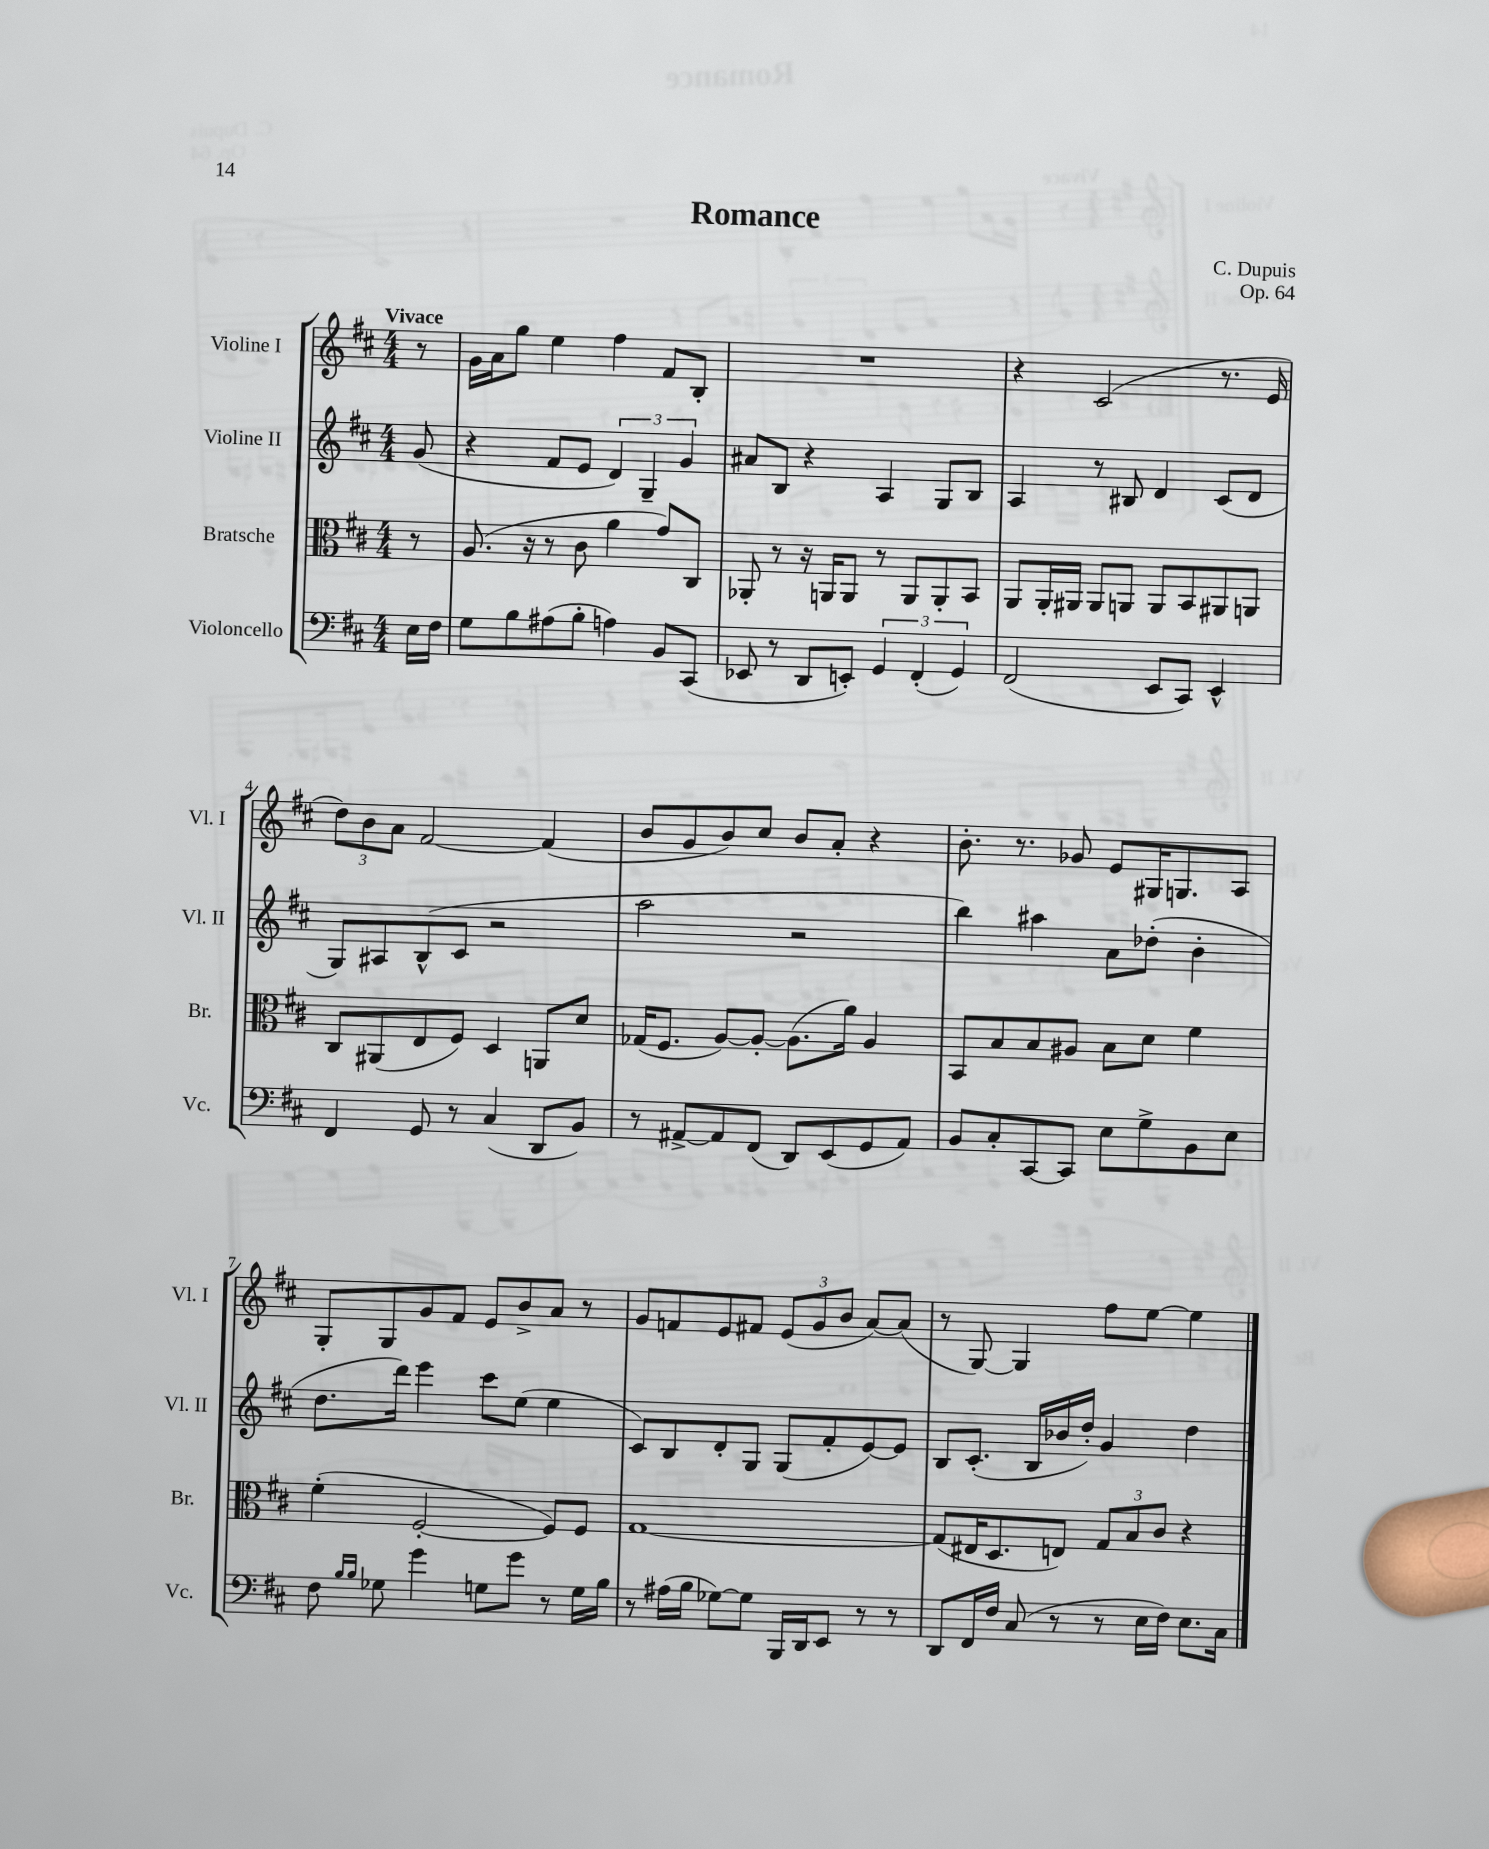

**kern	**kern	**kern	**kern
*staff4	*staff3	*staff2	*staff1
*clefF4	*clefC3	*clefG2	*clefG2
*k[f#c#]	*k[f#c#]	*k[f#c#]	*k[f#c#]
*M4/4	*M4/4	*M4/4	*M4/4
16E\LL	8r	(8g/	8r
16F#\JJ	.	.	.
=	=	=	=
8G\L	(8.A/	4r	16g\LL
.	.	.	16a\J
8B\	.	.	8gg\J
.	16r	.	.
(8A#\	8r	8f#/L	4ee\
8B'\J	8c#\	8e/J	.
4A\)	4a\	6d/)	4ff#\
.	.	6G~/	.
8BB/L	8g/L)	.	8f#/L
.	.	6g/	.
(8CC#/J	8C#/J	.	8B'/J
=	=	=	=
8EE-/	8AA-'/	8a#/L	1r
8r	8r	8B/J	.
8DD/L	16r	4r	.
.	16AA/LK	.	.
8EE'/J)	8AA/J	.	.
6GG/	8r	4A/	.
.	8AA/L	.	.
(6FF#'/	.	.	.
.	8AA'/	8G/L	.
6GG/)	.	.	.
.	8BB/J	8B/J	.
=	=	=	=
(2FF#/	8AA/L	4A/	4r
.	16AA'/L	.	.
.	16AA#/JJ	.	.
.	8AA#/L	8r	(2c#/
.	8AA/J	8B#/	.
8EE/L	8AA/L	4d/	.
8CC#/J)	8BB/	.	.
4EE^^/	8AA#/	(8c#/L	8.r
.	8AA/J	8d/J	.
.	.	.	16e/
=	=	=	=
4FF#/	8C#/L	8G/L)	12dd\L)
.	.	.	12b\
.	(8AA#/	8A#/	.
.	.	.	12a\J
8GG/	8E/	(8B^^/	[2f#/
8r	8F#/J)	8c#/J	.
(4C#/	4D/	2r	.
8DD/L	8AA/L	.	(4f#/]
8BB/J)	8d/J	.	.
=	=	=	=
8r	(16G-/LK	2aa\	8b/L
.	8.F#/J	.	.
[8AA#^/L	.	.	8g/
8AA#/]	[8A/L)	.	8b/)
(8FF#/J	8A'/_J	.	8cc#/J
8DD/L)	(8.A\]L	2r	8b/L
(8EE/	.	.	8a'/J
.	16a\Jk)	.	.
8GG/	4A/	.	4r
8AA#/J)	.	.	.
=	=	=	=
8BB/L	8BB/L	4bb\)	8.b'\
8C#'/	8B/	.	.
.	.	.	8.r
[8CC#/	8B/	4aa#\	.
8CC#/]J	8A#/J	.	8g-/
8E\L	8B\L	8a\L	8e/L
8G^\	8d\J	(8dd-'\J	16G#/K
.	.	.	8.G/
8BB\	4f#\	4b'\	.
8E\J	.	.	8A/J
=	=	=	=
8F#\	(4f#'\	8.dd\L	8G'/L
16qqB/LL	.	.	.
16qqB/JJ	.	.	.
8G-\	.	.	8G/
.	.	16ddd\Jk)	.
4g\	[2F#'/	4eee\	8g/
.	.	.	8f#/J
8G\L	.	8ccc#\L	8e/L
8g\J	.	(8ee\J	8b^/
8r	8F#/]L)	4ee\	8a/J
16G\LL	8F#/J	.	8r
16B\JJ	.	.	.
=	=	=	=
8r	[1G	8c#/L)	8g/L
(16A#\LL	.	8B/	8f/
16B\JJ	.	.	.
[8G-\L)	.	8d'/	8e/
8G-\]J	.	8G/J	8f#/J
16BBB/LL	.	(8G/L	(12e/L
16DD/J	.	.	.
.	.	.	12g/
8EE/J	.	8f#'/	.
.	.	.	12b/J
8r	.	[8e/)	[8a/L)
8r	.	8e/]J	(8a/]J
=	=	=	=
8DD/L	(8G/]L	8B/L	8r
16FF#/L	16E#/K	(8.c#'/J	[8G/)
16F#/JJ	8.D/	.	.
(8C#/	.	.	4G/]
.	.	16B/LL	.
8r	8E/J)	16b-/	.
.	.	16dd'/JJ)	.
8r	12G/L	4g/	8ff#\L
.	12B/	.	.
16E\LL	.	.	[8ee\J
.	12c#/J	.	.
16F#\JJ)	.	.	.
8.E\L	4r	4dd\	4ee\]
16C#\Jk	.	.	.
==	==	==	==
*-	*-	*-	*-
